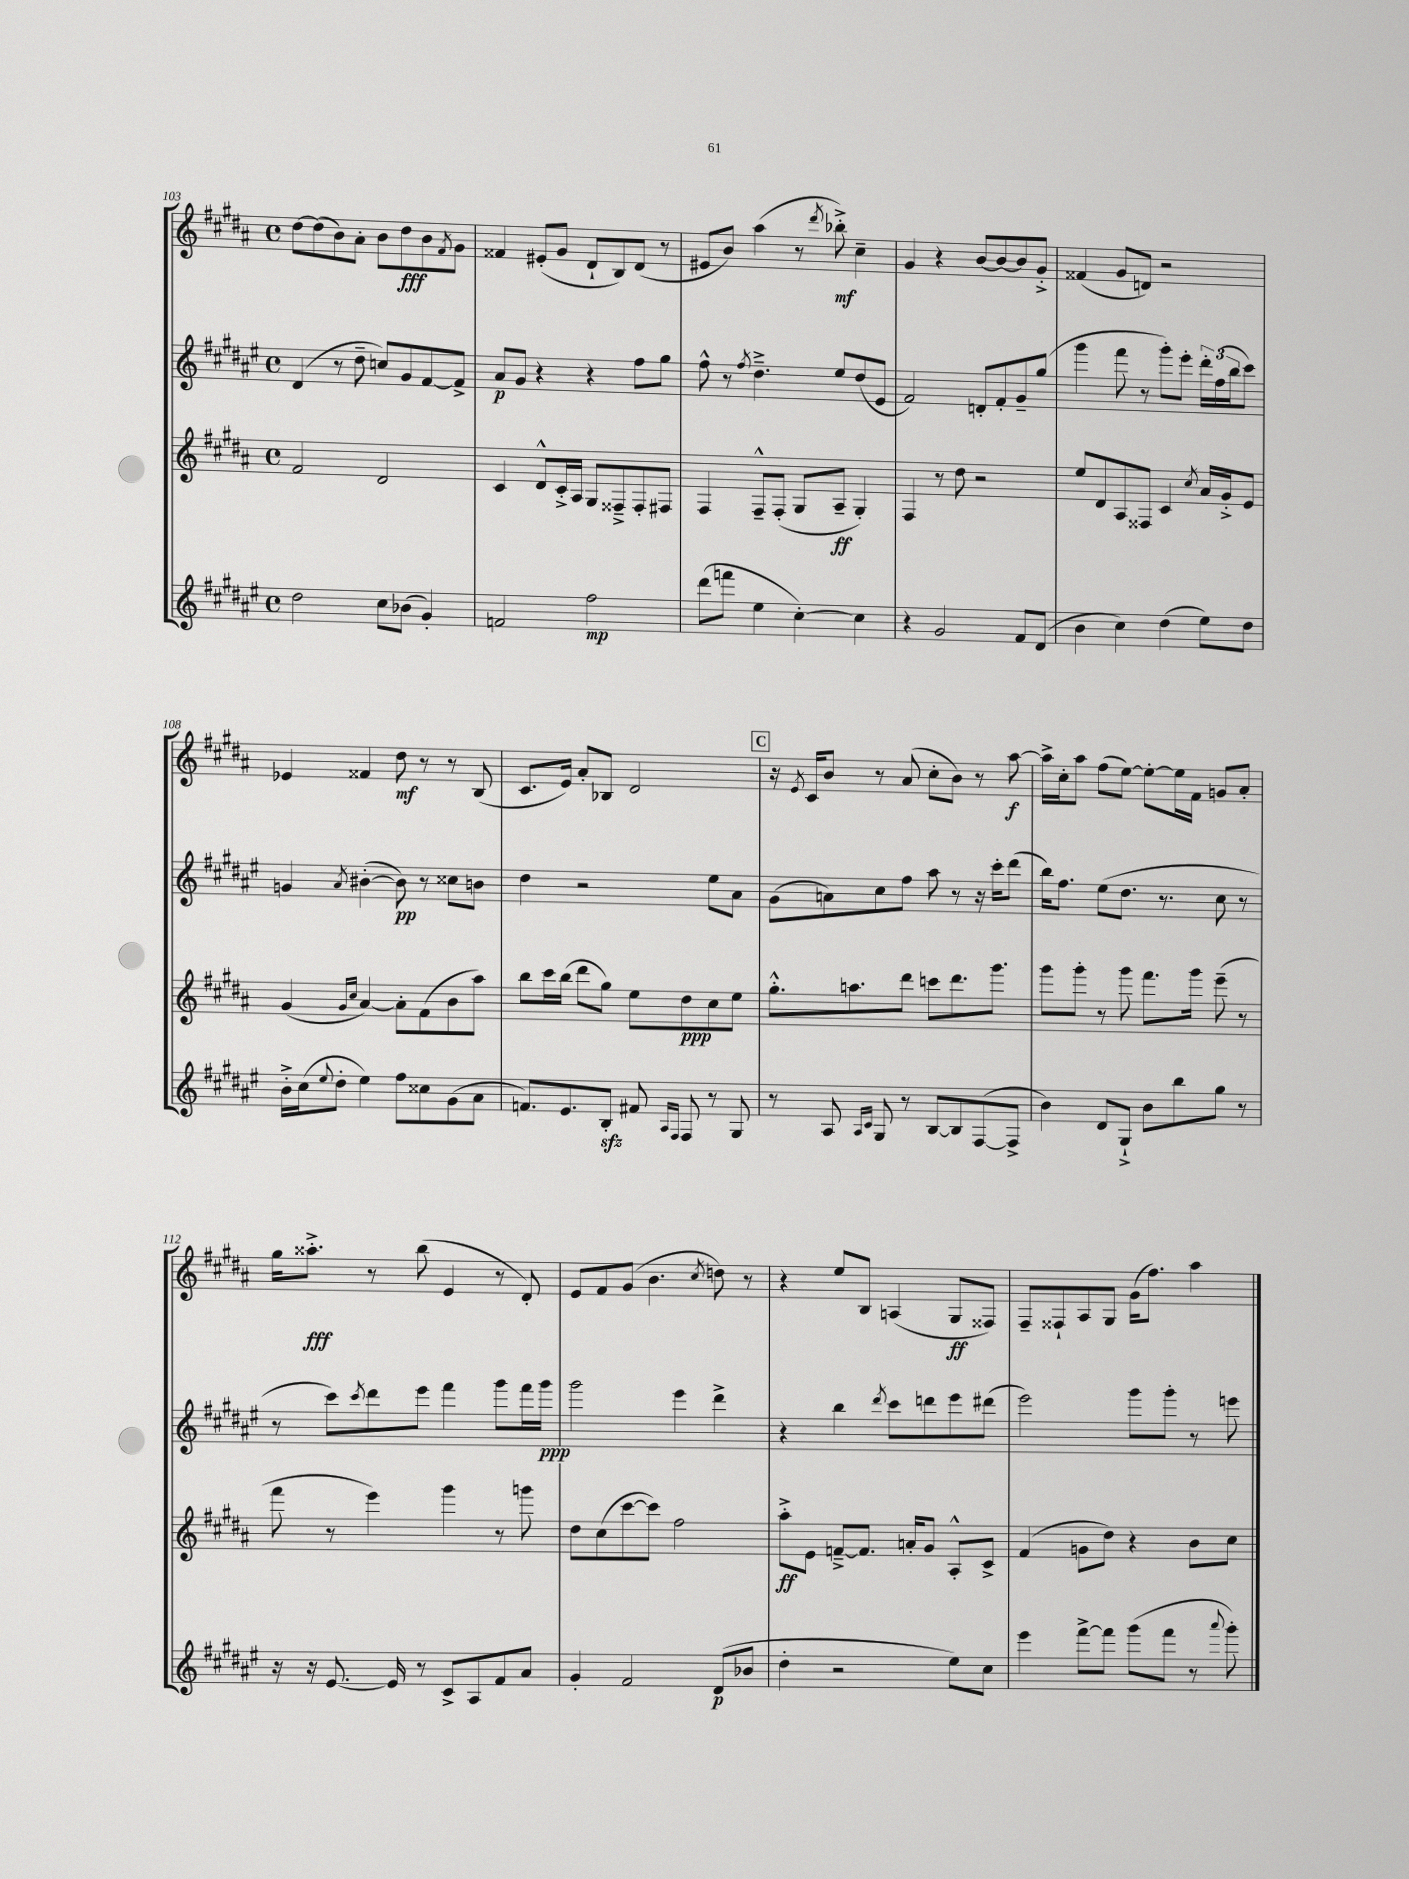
<<
\new StaffGroup <<
\new Staff = "s0" {
    \clef treble \key b \major \defaultTimeSignature \time 4/4
    dis''8~ dis''8( b'8) ais'8-. b'8 dis''8\fff b'8 \acciaccatura { fis'8 } gis'8 |
    fisis'4 eis'8-.( gis'8 dis'8-! b8) dis'8( r8 |
    eis'8 b'8) ais''4( r8 \acciaccatura { dis'''8 } bes''8-.->\mf) cis''4-- |
    gis'4 r4 b'8~ b'8~ b'8 gis'8-.-> |
    fisis'4( gis'8 d'8) r2 |
    ees'4 fisis'4 dis''8\mf r8 r8 b8( |
    cis'8. e'16) ais'8-. bes8 dis'2 |
    \mark \markup { \box "C" } r16 \acciaccatura { e'8 } cis'16 b'8 r8 ais'8( cis''8-. b'8) r8 ais''8~\f |
    ais''16-> cis''16-. ais''8 fis''8( e''8~) e''8~-. e''16 fis'16 g'8 ais'8-. |
    gis''16 aisis''8.-.->\fff r8 b''8( e'4 r8 dis'8-.) |
    e'8 fis'8 gis'8( b'4. \acciaccatura { cis''8 } d''8) r8 |
    r4 e''8 b8 a4( gis8\ff fisis8) |
    fis8-- fisis8-! ais8 gis8 gis'16( fis''8.) ais''4 \bar "|." |
}
\new Staff = "s1" {
    \clef treble \key fis \major \defaultTimeSignature \time 4/4
    dis'4( r8 dis''8-- c''8) gis'8 fis'8~ fis'8-> |
    ais'8\p gis'8 r4 r4 fis''8 gis''8 |
    fis''8-^ r8 \acciaccatura { fis''8 } dis''4.---> eis''8 dis''8( eis'8 |
    fis'2) d'8-. fis'8-. gis'8-- gis''8( |
    gis'''4 fis'''8 r8 gis'''8-.) eis'''8-. \tuplet 3/2 { dis'''16-. fis''16( b''16 } cis'''8) |
    g'4 \acciaccatura { ais'8 } bis'4~-.( bis'8\pp) r8 cisis''8 b'8 |
    dis''4 r2 eis''8 ais'8 |
    \mark \markup { \box "C" } gis'8( a'8) cis''8 fis''8 ais''8 r8 r16 cis'''16-. dis'''8( |
    b''16) fis''8. eis''8( dis''8. r8. cis''8 r8 |
    r8 cis'''8) \acciaccatura { cis'''8 } dis'''8 eis'''8 fis'''4 gis'''8 fis'''16 gis'''16\ppp |
    gis'''2 eis'''4 dis'''4-> |
    r4 b''4 \acciaccatura { dis'''8 } cis'''8 d'''8 eis'''8 dis'''8( |
    eis'''2) gis'''8 gis'''8-. r8 e'''8 \bar "|." |
}
\new Staff = "s2" {
    \clef treble \key b \major \defaultTimeSignature \time 4/4
    fis'2 dis'2 |
    cis'4 dis'8-^ cis'16-.-> ais16 gis8 fisis8---> fisis8-. fis8 |
    fis4 fis8---^ fis8-.( gis8 ais8--\ff gis4-.) |
    fis4 r8 dis''8 r2 |
    e''8 dis'8 ais8 fisis8 cis'4 \acciaccatura { cis''8 } ais'16 gis'16-.-> e'8 |
    gis'4( \grace { gis'16 cis''16 } ais'4~) ais'8-. fis'8( b'8 ais''8) |
    b''8 cis'''16 b''16( dis'''8 gis''8) e''8 dis''8\ppp cis''8 e''8 |
    \mark \markup { \box "C" } gis''8.-.-^ a''8. dis'''8 c'''8 dis'''8. gis'''8. |
    gis'''8 gis'''8-. r8 gis'''8 fis'''8. gis'''16 e'''8--( r8 |
    fis'''8 r8 e'''4) gis'''4 r8 g'''8 |
    dis''8 cis''8( cis'''8~ cis'''8) fis''2 |
    ais''8-.->\ff e'8 f'8~---> f'8. a'16-. gis'8 ais8-.-^ cis'8-> |
    fis'4( g'8 dis''8) r4 b'8 cis''8 \bar "|." |
}
\new Staff = "s3" {
    \clef treble \key fis \major \defaultTimeSignature \time 4/4
    dis''2 cis''8 bes'8( gis'4-.) |
    f'2 fis''2\mp |
    dis'''8( f'''8 eis''4 cis''4~-.) cis''4 |
    r4 gis'2 fis'8 dis'8( |
    b'4 cis''4) dis''4( eis''8) dis''8 |
    b'16-.-> cis''16( \appoggiatura { eis''8 } dis''8-. eis''4) fis''8 cisis''8 gis'8( ais'8 |
    f'8.) eis'8. b8-.\sfz fis'8 \grace { ais16 fis16 } fis8 r8 gis8 |
    \mark \markup { \box "C" } r8 ais8 \grace { ais16 cis'16 } gis8 r8 b8~ b8 fis8~( fis8-> |
    b'4) dis'8 gis8-!-> b'8 b''8 gis''8 r8 |
    r16 r16 eis'8.~ eis'16 r8 cis'8-> ais8 fis'8 ais'8 |
    gis'4-. fis'2 dis'8\p( bes'8 |
    dis''4-. r2 eis''8) cis''8 |
    eis'''4 fis'''8~-> fis'''8 gis'''8( fis'''8 r8 \appoggiatura { ais'''8 } gis'''8-.) \bar "|." |
}
>>
>>
\layout { \context { \Score currentBarNumber = #103 } }
